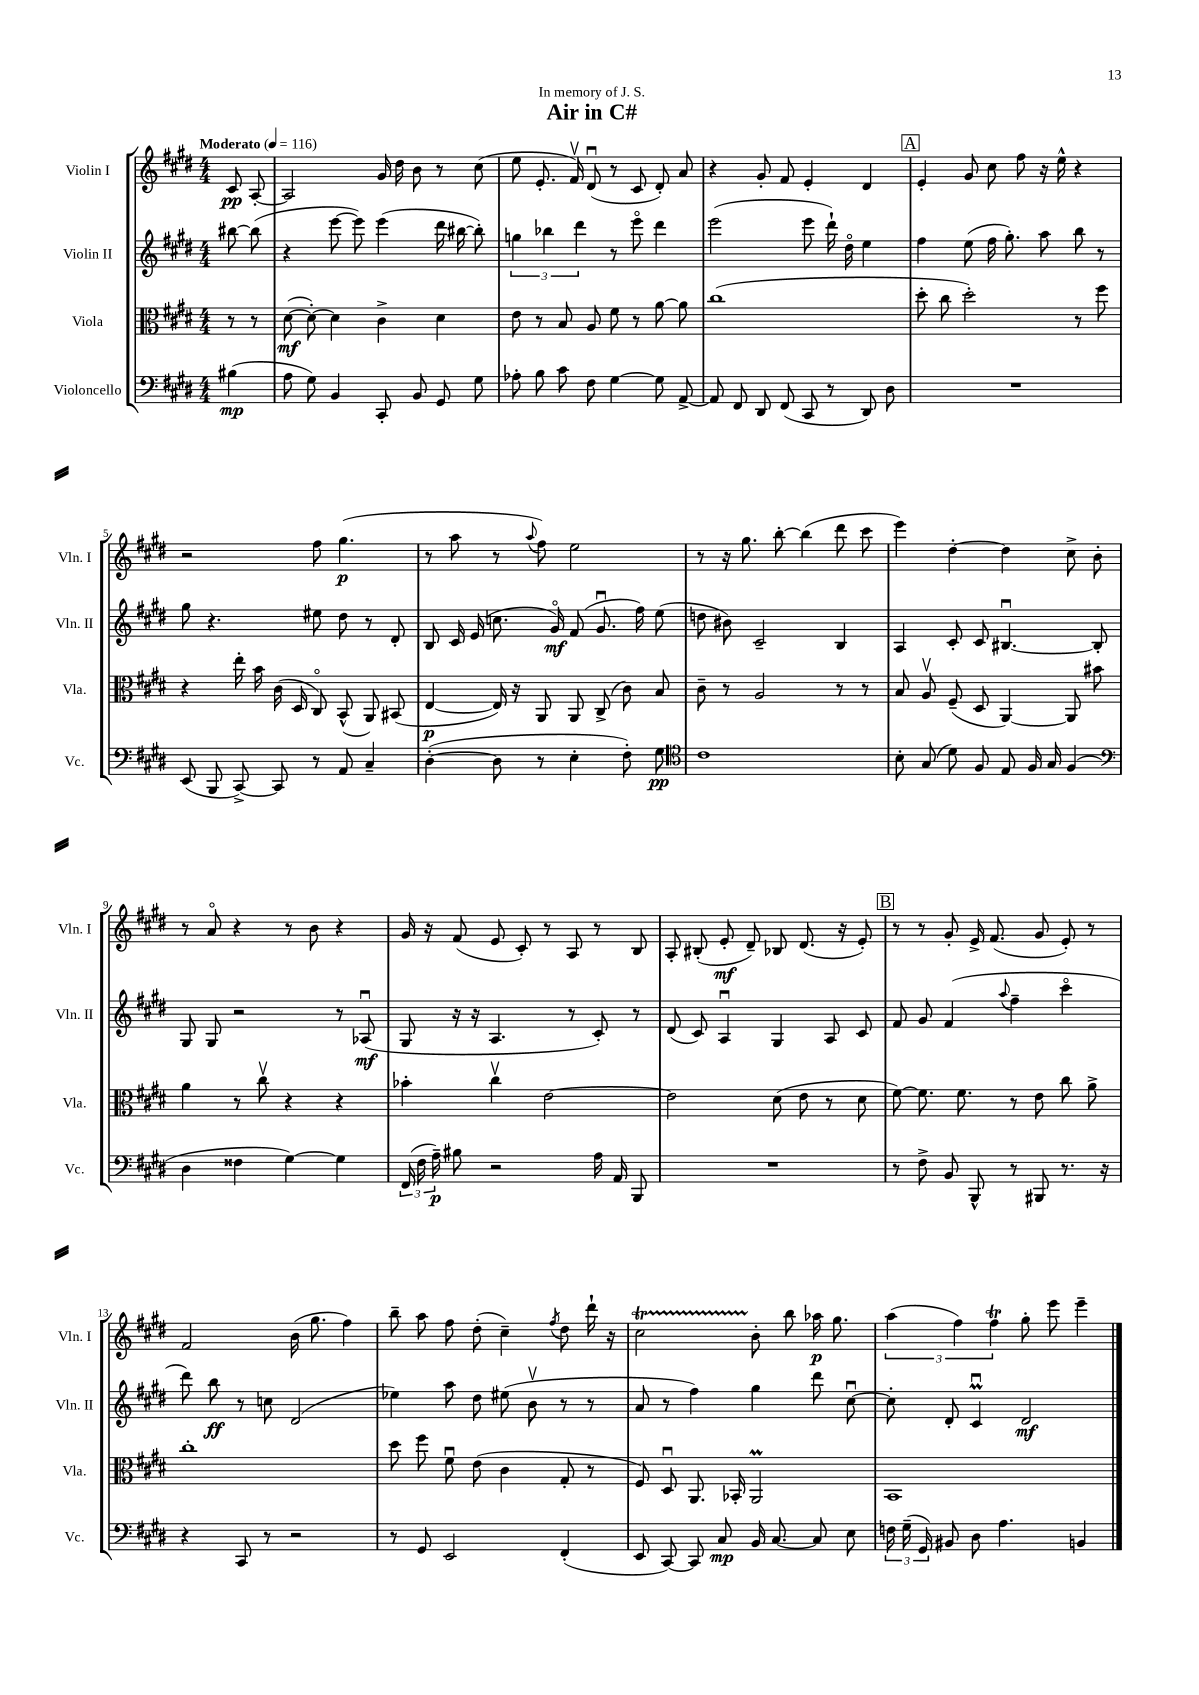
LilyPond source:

\header { title = "Air in C#" dedication = "In memory of J. S." }
<<
\new StaffGroup <<
\new Staff = "s0" \with { instrumentName = "Violin I" shortInstrumentName = "Vln. I" } {
    \clef treble \key e \major \numericTimeSignature \time 4/4 \partial 4 \tempo "Moderato" 4 = 116
    \autoBeamOff cis'8\pp a8~-. |
    a2 gis'16 dis''16 b'8 r8 cis''8( |
    e''8 e'8.-. fis'16\upbow) dis'8\downbow( r8 cis'8 dis'8-.) a'8 |
    r4 gis'8-. fis'8 e'4-. dis'4 |
    \mark \markup { \box "A" } e'4-. gis'8 cis''8 fis''8 r16 e''16-^ r4 |
    r2 fis''8 gis''4.\p( |
    r8 a''8 r8 \appoggiatura { a''8 } fis''8) e''2 |
    r8 r16 gis''8. b''8~-. b''4( dis'''8 cis'''8 |
    e'''4) dis''4~-. dis''4 cis''8-> b'8-. |
    r8 a'8\flageolet r4 r8 b'8 r4 |
    gis'16 r16 fis'8( e'8 cis'8-.) r8 a8 r8 b8 |
    a8-. bis8-.( e'8-.\mf dis'8--) bes8 dis'8.( r16 e'8-.) |
    \mark \markup { \box "B" } r8 r8 gis'8-. e'16-> fis'8.( gis'8 e'8-.) r8 |
    fis'2 b'16( gis''8. fis''4) |
    b''8-- a''8 fis''8 dis''8-.( cis''4--) \acciaccatura { fis''8 } dis''8 dis'''16-! r16 |
    cis''2\startTrillSpan b'8-.\stopTrillSpan b''8 aes''16\p gis''8. |
    \tuplet 3/2 { a''4( fis''4) fis''4\trill } gis''8-. e'''8 e'''4-- \bar "|." |
}
\new Staff = "s1" \with { instrumentName = "Violin II" shortInstrumentName = "Vln. II" } {
    \clef treble \key e \major \numericTimeSignature \time 4/4 \partial 4
    \autoBeamOff bis''8~ bis''8( |
    r4 e'''8~ e'''8) e'''4( dis'''16 bis''16~ bis''8-.) |
    \tuplet 3/2 { g''4 bes''4 dis'''4 } r8 e'''8\flageolet dis'''4 |
    e'''2( e'''8 dis'''16-!) dis''16\flageolet e''4 |
    \mark \markup { \box "A" } fis''4 e''8( fis''16 gis''8.-.) a''8 b''8 r8 |
    gis''8 r4. eis''8 dis''8 r8 dis'8-. |
    b8 cis'16 e'16( c''8. gis'16\flageolet\mf) fis'8( gis'8.\downbow fis''16) e''8( |
    d''8 bis'8) cis'2-- b4 |
    a4 cis'8-. cis'8 bis4.~\downbow bis8-. |
    gis8 gis8 r2 r8 aes8\downbow\mf( |
    gis8 r16 r16 a4. r8 cis'8-.) r8 |
    dis'8( cis'8) a4\downbow gis4 a8 cis'8 |
    \mark \markup { \box "B" } fis'8 gis'8 fis'4( \appoggiatura { a''8 } fis''4-- cis'''4\flageolet |
    dis'''8) b''8\ff r8 c''8 dis'2( |
    ees''4) a''8 dis''8 eis''8( b'8\upbow r8 r8 |
    a'8 r8 fis''4) gis''4 dis'''8 cis''8~\downbow |
    cis''8-. dis'8-. cis'4\downbow\prall dis'2\mf \bar "|." |
}
\new Staff = "s2" \with { instrumentName = "Viola" shortInstrumentName = "Vla." } {
    \clef alto \key e \major \numericTimeSignature \time 4/4 \partial 4
    \autoBeamOff r8 r8 |
    dis'8~\mf( dis'8~-.) dis'4 cis'4-> dis'4 |
    e'8 r8 b8 a8 fis'8 r8 a'8~ a'8 |
    cis''1( |
    \mark \markup { \box "A" } dis''8-. cis''8 dis''2-.) r8 fis''8 |
    r4 e''16-. b'16 cis'16( dis16 cis8\flageolet) b,8-^( a,8) bis,8( |
    e4~\p e16) r16 a,8 a,8 cis8->( cis'8) b8 |
    cis'8-- r8 a2 r8 r8 |
    b8 a8\upbow fis8--( dis8 a,4~) a,8 bis'8 |
    a'4 r8 cis''8\upbow r4 r4 |
    bes'4-. cis''4\upbow e'2~ |
    e'2 dis'8( e'8 r8 dis'8 |
    \mark \markup { \box "B" } fis'8~) fis'8. fis'8. r8 e'8 cis''8 a'8-> |
    cis''1-. |
    dis''8 fis''8 fis'8\downbow e'8( cis'4 gis8-. r8 |
    fis8) dis8\downbow a,8. bes,16-. a,2\prall |
    b,1 \bar "|." |
}
\new Staff = "s3" \with { instrumentName = "Violoncello" shortInstrumentName = "Vc." } {
    \clef bass \key e \major \numericTimeSignature \time 4/4 \partial 4
    \autoBeamOff bis4\mp( |
    a8 gis8) b,4 cis,8-. b,8 gis,8 gis8 |
    aes8-. b8 cis'8 fis8 gis4~ gis8 a,8~-> |
    a,8 fis,8 dis,8 fis,8( cis,8 r8 dis,8) dis8 |
    \mark \markup { \box "A" } R1 |
    e,8( b,,8 cis,8~->) cis,8 r8 a,8 cis4-- |
    dis4~-.( dis8 r8 e4-. fis8-.) gis8\pp |
    \clef tenor cis'1 |
    b8-. gis8( dis'8) fis8 e8 fis16 gis16 fis4( |
    \clef bass dis4 fisis4 gis4~) gis4 |
    \tuplet 3/2 { fis,16( fis16 a16--\p) } bis8 r2 a16 a,16 b,,8 |
    R1 |
    \mark \markup { \box "B" } r8 fis8-> b,8 b,,8-^ r8 bis,,8 r8. r16 |
    r4 cis,8 r8 r2 |
    r8 gis,8 e,2 fis,4-.( |
    e,8 cis,8~) cis,8 cis8\mp b,16 cis8.~ cis8 e8 |
    \tuplet 3/2 { f16 gis16--( gis,16) } bis,8 dis8 a4. b,4 \bar "|." |
}
>>
>>
